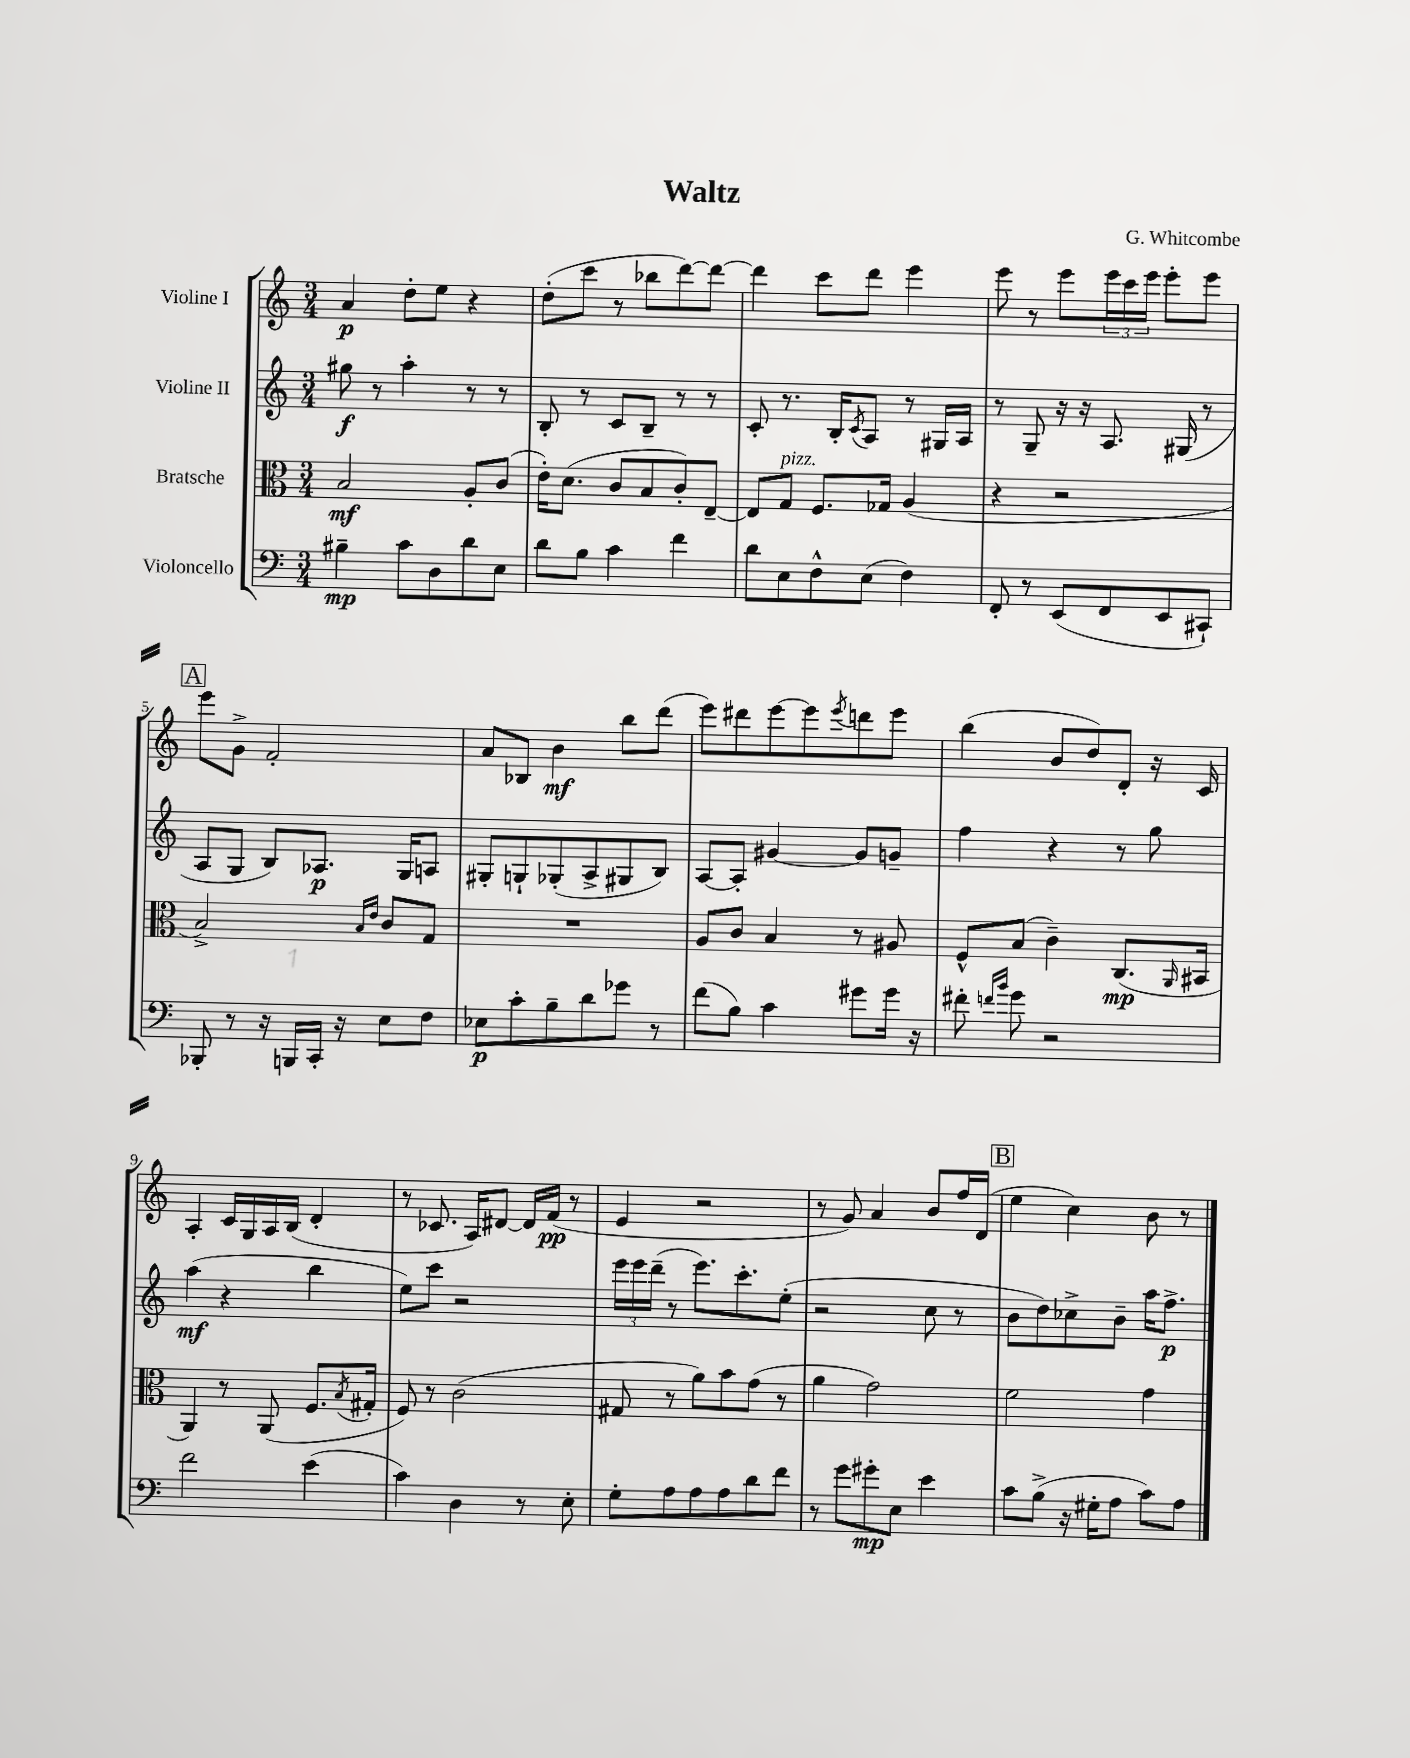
\header { title = "Waltz" composer = "G. Whitcombe" }
<<
\new StaffGroup <<
\new Staff = "s0" \with { instrumentName = "Violine I" } {
    \clef treble \key c \major \numericTimeSignature \time 3/4
    a'4\p d''8-. e''8 r4 |
    d''8-.( c'''8 r8 bes''8 d'''8~) d'''8~ |
    d'''4 c'''8 d'''8 e'''4 |
    e'''8 r8 e'''8 \tuplet 3/2 { e'''16 c'''16 e'''16 } e'''8-. e'''8 |
    \mark \markup { \box "A" } e'''8 g'8-> f'2-. |
    a'8 bes8 b'4\mf b''8 d'''8( |
    e'''8) dis'''8 e'''8~ e'''8 \acciaccatura { e'''8 } d'''8 e'''8 |
    b''4( b'8 d''8) d'8-. r16 c'16 |
    a4-. c'16 g16 a16 b16( d'4-. |
    r8 ces'8. a16) dis'8~ dis'16 f'16\pp( r8 |
    e'4 r2 |
    r8 g'8) a'4 b'8 f''16 d'16( |
    \mark \markup { \box "B" } e''4 c''4) b'8 r8 \bar "|." |
}
\new Staff = "s1" \with { instrumentName = "Violine II" } {
    \clef treble \key c \major \numericTimeSignature \time 3/4
    gis''8\f r8 a''4-. r8 r8 |
    b8-. r8 c'8 b8-- r8 r8 |
    c'8-. r8. b16-. \acciaccatura { c'8 } a8 r8 gis16 a16 |
    r8 g8-- r16 r16 a8. gis16( r8 |
    \mark \markup { \box "A" } a8 g8 b8) aes8.\p g16 a8 |
    gis8-. g8-! ges8-.( a8-> gis8 b8) |
    a8~ a8-. gis'4~ gis'8 g'8-- |
    f''4 r4 r8 g''8 |
    a''4\mf( r4 b''4 |
    e''8) c'''8 r2 |
    \tuplet 3/2 { e'''16 e'''16 d'''16--( } r8 e'''8.) c'''8.-. e''8-.( |
    r2 c''8 r8 |
    \mark \markup { \box "B" } b'8 d''8) ces''8-> b'8-- a''16 f''8.->\p \bar "|." |
}
\new Staff = "s2" \with { instrumentName = "Bratsche" } {
    \clef alto \key c \major \numericTimeSignature \time 3/4
    b2\mf a8-. c'8( |
    e'16-.) d'8.( c'8 b8 c'8-.) e8~-- |
    e8 g8^\markup { \italic "pizz." } f8. ges16 a4( |
    r4 r2 |
    \mark \markup { \box "A" } b2->) \grace { b16 e'16 } c'8 g8 |
    R2. |
    a8 c'8 b4 r8 ais8 |
    f8-^ b8( c'4--) c8.\mp( \grace { a,16 } bis,16 |
    a,4) r8 a,8( f8. \acciaccatura { b8 } gis16-. |
    f8) r8 c'2( |
    gis8 r8 a'8) b'8 g'8( r8 |
    a'4 g'2) |
    \mark \markup { \box "B" } f'2 g'4 \bar "|." |
}
\new Staff = "s3" \with { instrumentName = "Violoncello" } {
    \clef bass \key c \major \numericTimeSignature \time 3/4
    bis4--\mp c'8 d8 d'8 e8 |
    d'8 b8 c'4 f'4 |
    d'8 e8 f8-^ e8( f4) |
    f,8-. r8 e,8( f,8 e,8 cis,8-!) |
    \mark \markup { \box "A" } bes,,8-. r8 r16 b,,16 c,16-. r16 e8 f8 |
    ees8\p c'8-. b8-- d'8 ges'8 r8 |
    f'8( b8) c'4 gis'8 gis'16 r16 |
    fis'8-. \grace { f'16 b'16 } g'8 r2 |
    f'2 e'4( |
    c'4) d4 r8 e8-. |
    g8-. a8 a8 a8 d'8 f'8 |
    r8 g'8 gis'8-.\mp e8 e'4 |
    \mark \markup { \box "B" } c'8 b8->( r16 gis16-. a8 c'8) a8 \bar "|." |
}
>>
>>
